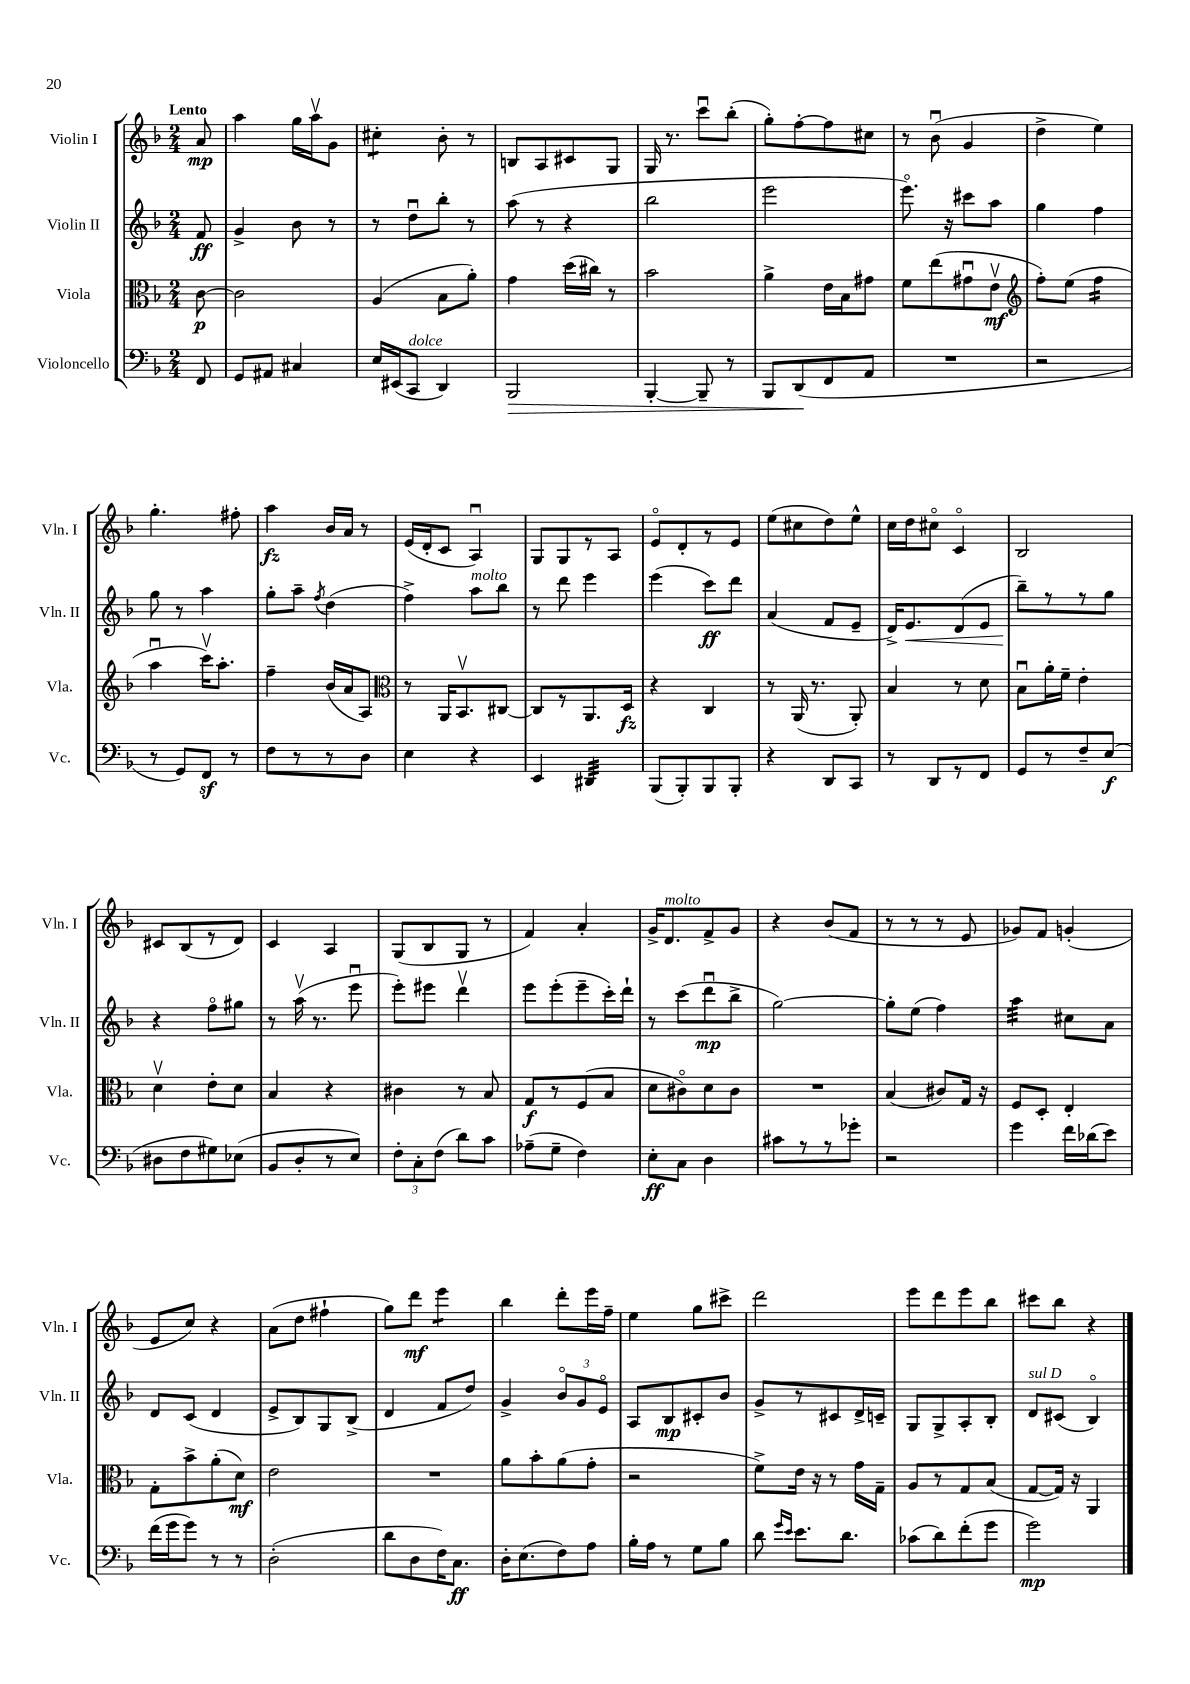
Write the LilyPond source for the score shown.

<<
\new StaffGroup <<
\new Staff = "s0" \with { instrumentName = "Violin I" shortInstrumentName = "Vln. I" } {
    \clef treble \key f \major \numericTimeSignature \time 2/4 \partial 8 \tempo "Lento"
    \autoBeamOff a'8\mp |
    a''4 g''16[ a''16\upbow g'8] |
    cis''4:8-. bes'8-. r8 |
    b8[ a8 cis'8 g8] |
    g16 r8. c'''8[\downbow bes''8]-.( |
    g''8[-.) f''8~-. f''8 cis''8] |
    r8 bes'8\downbow( g'4 |
    d''4-> e''4) |
    g''4.-. fis''8-. |
    a''4\fz bes'16[ a'16] r8 |
    e'16[( d'16-. c'8] a4\downbow) |
    g8[ g8 r8 a8] |
    e'8[\flageolet d'8-. r8 e'8] |
    e''8[( cis''8 d''8) e''8]-^ |
    c''16[ d''16 cis''8]\flageolet c'4\flageolet |
    bes2 |
    cis'8[ bes8( r8 d'8]) |
    c'4 a4 |
    g8[( bes8 g8] r8 |
    f'4) a'4-. |
    g'16[-> d'8.^\markup { \italic "molto" } f'8-> g'8] |
    r4 bes'8[( f'8] |
    r8 r8 r8 e'8 |
    ges'8[) f'8] g'4-.( |
    e'8[ c''8]) r4 |
    a'8[( d''8] fis''4-! |
    g''8[) d'''8]\mf e'''4:8 |
    bes''4 d'''8[-. e'''16 f''16]-- |
    e''4 g''8[ cis'''8]-> |
    d'''2 |
    e'''8[ d'''8 e'''8 bes''8] |
    cis'''8[ bes''8] r4 \bar "|." |
}
\new Staff = "s1" \with { instrumentName = "Violin II" shortInstrumentName = "Vln. II" } {
    \clef treble \key f \major \numericTimeSignature \time 2/4 \partial 8
    \autoBeamOff f'8\ff |
    g'4-> bes'8 r8 |
    r8 d''8[\downbow bes''8]-. r8 |
    a''8( r8 r4 |
    bes''2 |
    e'''2 |
    e'''8.\flageolet) r16 cis'''8[ a''8] |
    g''4 f''4 |
    g''8 r8 a''4 |
    g''8[-. a''8]-- \acciaccatura { f''8 } d''4( |
    f''4->) a''8[^\markup { \italic "molto" } bes''8] |
    r8 d'''8 e'''4 |
    e'''4( c'''8[\ff) d'''8] |
    a'4( f'8[ e'8]-- |
    d'16[->) e'8.\< d'8( e'8] |
    bes''8[--\!) r8 r8 g''8] |
    r4 f''8[\flageolet gis''8] |
    r8 a''16\upbow( r8. e'''8\downbow |
    e'''8[-.) eis'''8] d'''4\upbow |
    e'''8[ e'''8-.( e'''8-- c'''16-.) d'''16]-! |
    r8 c'''8[( d'''8\downbow\mp bes''8]-> |
    g''2~) |
    g''8[-. e''8]( f''4) |
    a''4:32 cis''8[ a'8] |
    d'8[ c'8]( d'4 |
    e'8[-> bes8) g8 bes8]->( |
    d'4 f'8[ d''8]) |
    g'4-> \tuplet 3/2 { bes'8[\flageolet g'8 e'8]\flageolet } |
    a8[ bes8\mp cis'8-. bes'8] |
    g'8[-> r8 cis'8 d'16-> c'16]-- |
    g8[ g8-> a8-. bes8]-. |
    d'8[^\markup { \italic "sul D" } cis'8]( bes4\flageolet) \bar "|." |
}
\new Staff = "s2" \with { instrumentName = "Viola" shortInstrumentName = "Vla." } {
    \clef alto \key f \major \numericTimeSignature \time 2/4 \partial 8
    \autoBeamOff c'8~\p |
    c'2 |
    a4( bes8[ a'8]-.) |
    g'4 d''16[( cis''16]) r8 |
    bes'2 |
    a'4-> e'16[ bes16 gis'8] |
    f'8[ e''8( gis'8\downbow e'8]\upbow\mf |
    \clef treble f''8[-.) e''8]( f''4:16 |
    a''4\downbow c'''16[\upbow) a''8.]-. |
    f''4-- bes'16[( a'16 a8]) |
    \clef alto r8 a,16[ bes,8.\upbow cis8]~ |
    cis8[ r8 a,8. d16]\fz |
    r4 c4 |
    r8 a,16( r8. a,8-.) |
    bes4 r8 d'8 |
    bes8[\downbow a'16-. f'16]-- e'4-. |
    d'4\upbow e'8[-. d'8] |
    bes4 r4 |
    cis'4 r8 bes8 |
    g8[\f r8 f8( bes8] |
    d'8[ cis'8\flageolet) d'8 cis'8] |
    R2 |
    bes4( cis'8[) g16] r16 |
    f8[ d8]-. e4-. |
    g8[-. bes'8-> a'8-.( d'8]\mf) |
    e'2 |
    R2 |
    a'8[ bes'8-. a'8( g'8]-. |
    r2 |
    f'8[->) e'16] r16 r8 g'16[ g16]-- |
    a8[ r8 g8 bes8]( |
    g8[~ g16]) r16 a,4 \bar "|." |
}
\new Staff = "s3" \with { instrumentName = "Violoncello" shortInstrumentName = "Vc." } {
    \clef bass \key f \major \numericTimeSignature \time 2/4 \partial 8
    \autoBeamOff f,8 |
    g,8[ ais,8] cis4 |
    e16[ eis,16( c,8]^\markup { \italic "dolce" } d,4) |
    bes,,2\> |
    bes,,4~-. bes,,8-- r8 |
    bes,,8[ d,8\!( f,8 a,8] |
    R2 |
    r2 |
    r8 g,8[) f,8]\sf r8 |
    f8[ r8 r8 d8] |
    e4 r4 |
    e,4 dis,4:32 |
    bes,,8[( bes,,8-.) bes,,8 bes,,8]-. |
    r4 d,8[ c,8] |
    r8 d,8[ r8 f,8] |
    g,8[ r8 f8-- e8]\f( |
    dis8[ f8 gis8) ees8]( |
    bes,8[ d8-. r8 e8]) |
    \tuplet 3/2 { f8[-. c8-. f8]( } d'8[) c'8] |
    aes8[--( g8]-- f4) |
    e8[-.\ff c8] d4 |
    cis'8[ r8 r8 ges'8]-. |
    r2 |
    g'4 f'16[ des'16( e'8]) |
    f'16[( g'16 g'8]) r8 r8 |
    d2-.( |
    d'8[ d8 f16) c8.]\ff |
    d16[-. e8.( f8) a8] |
    bes16[-. a16] r8 g8[ bes8] |
    d'8 \grace { g'16[ e'16] } e'8.[ d'8.] |
    ces'8[( d'8) f'8-.( g'8] |
    g'2\mp) \bar "|." |
}
>>
>>
\layout { \context { \Score \remove "Bar_number_engraver" } }
